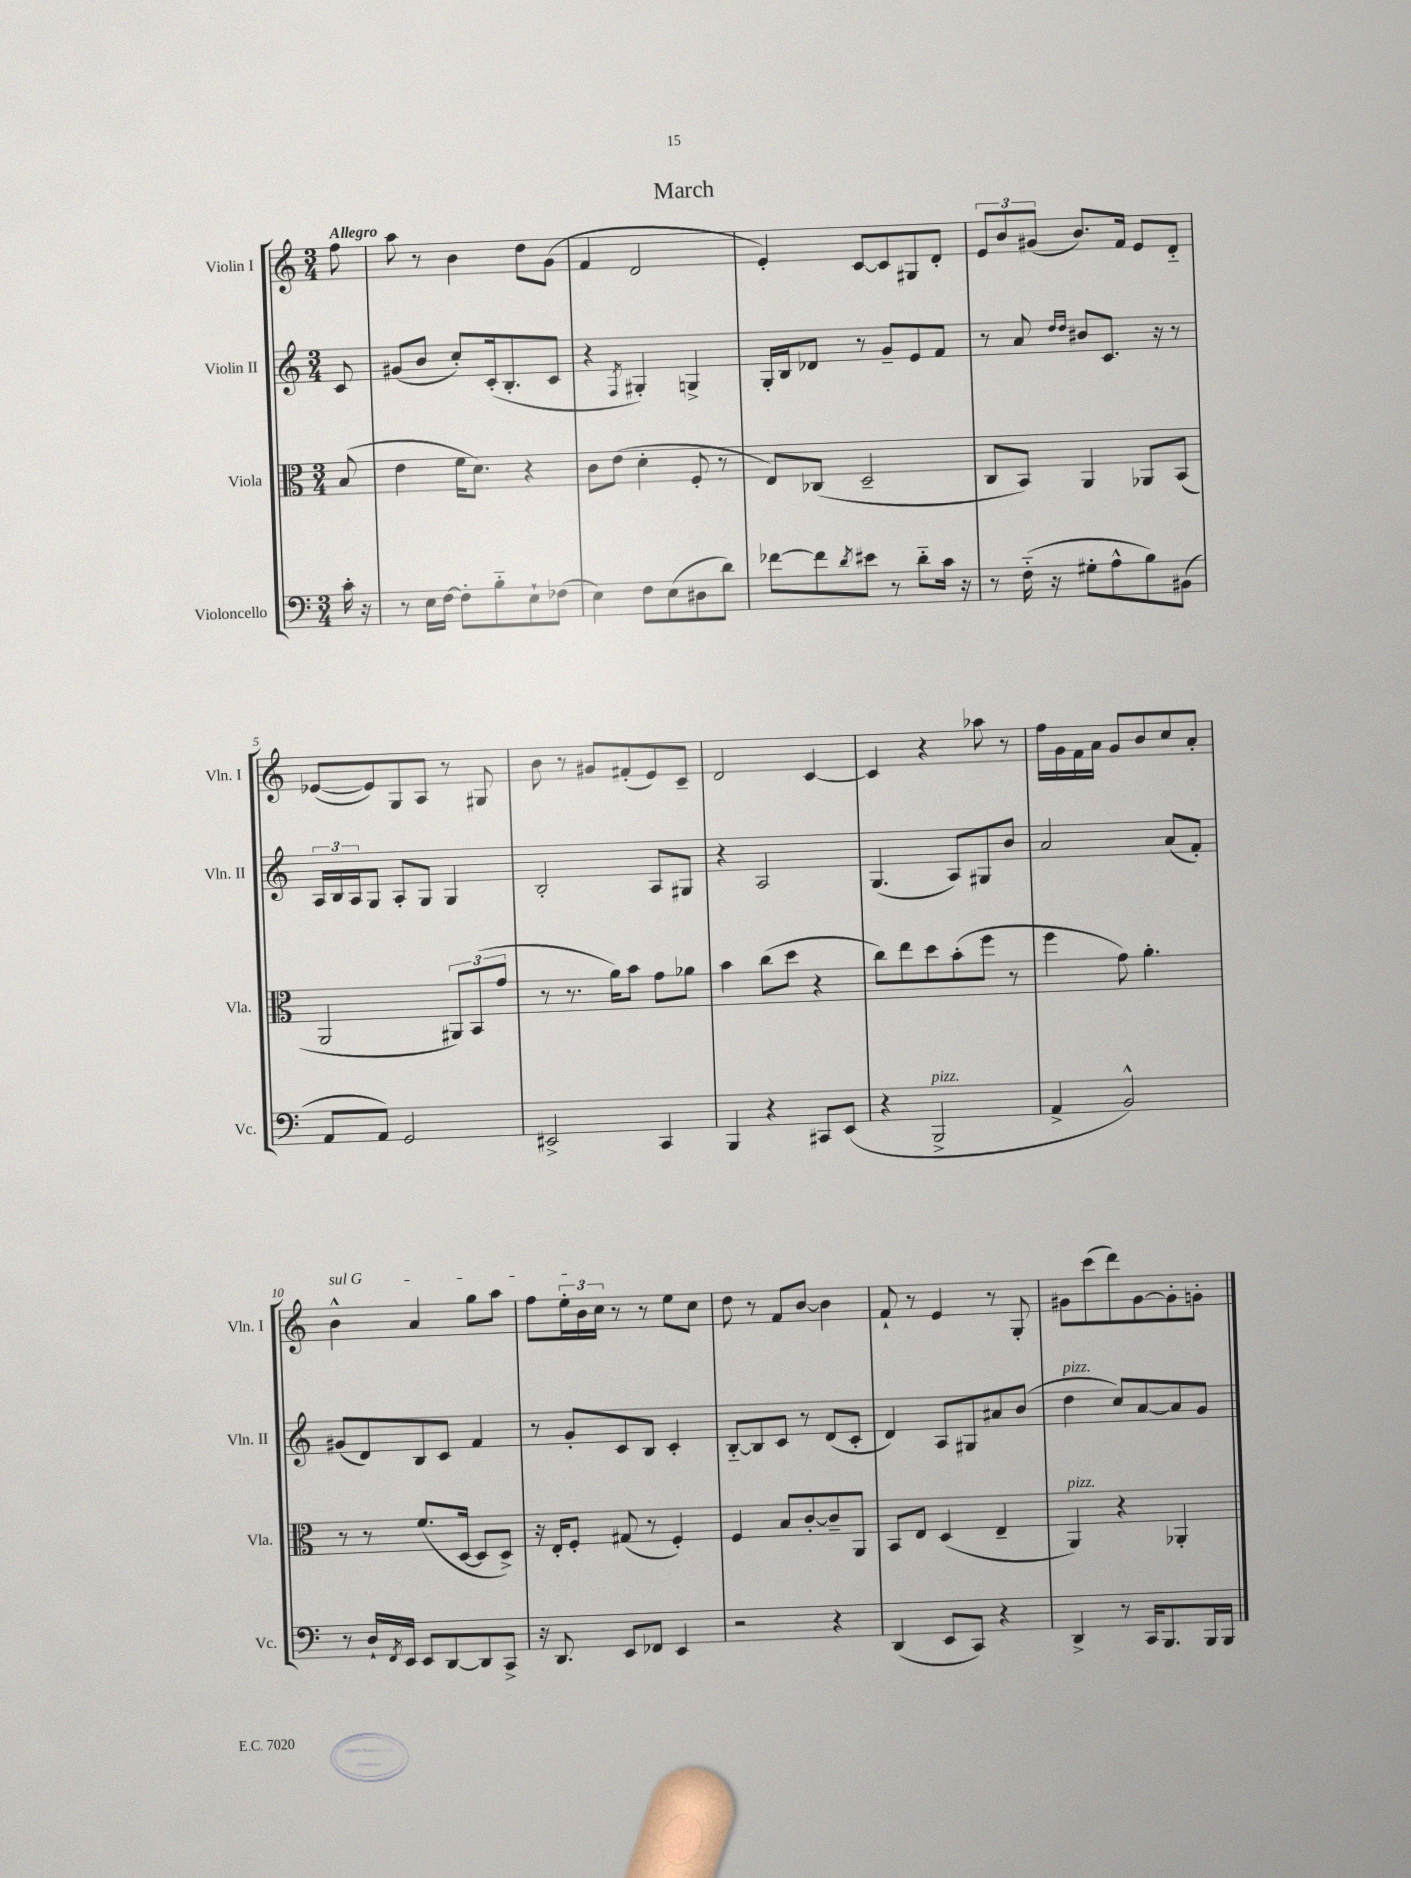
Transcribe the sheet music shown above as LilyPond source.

\header { title = "March" }
<<
\new StaffGroup <<
\new Staff = "s0" \with { instrumentName = "Violin I" shortInstrumentName = "Vln. I" } {
    \clef treble \key c \major \numericTimeSignature \time 3/4 \partial 8 \tempo "Allegro"
    f''8 |
    a''8 r8 b'4 d''8 g'8( |
    f'4 d'2 |
    e'4-.) c'8~ c'8 gis8 d'8-. |
    \tuplet 3/2 { e'8 b'8 gis'8( } b'8.) f'16 e'8 d'8-_ |
    ees'8~( ees'8) g8 a8 r8 gis8 |
    b'8 r8 gis'8 fis'8-.( e'8) c'8-- |
    d'2 c'4~ |
    c'4 r4 aes''8 r8 |
    f''16 g'16 f'16 a'16 g'8 b'8 c''8 a'8-. |
    \once \override TextSpanner.bound-details.left.text = \markup { \italic "sul G" } b'4-^\startTextSpan a'4 g''8 a''8 |
    f''8 \tuplet 3/2 { e''16-. b'16 c''16\stopTextSpan } r8 r8 e''8 c''8 |
    d''8 r8 f'8 b'8~ b'4 |
    f'8-! r8 e'4 r8 g8-. |
    gis'8 c'''8( d'''8) gis'8~ gis'8-. g'8-. \bar "|." |
}
\new Staff = "s1" \with { instrumentName = "Violin II" shortInstrumentName = "Vln. II" } {
    \clef treble \key c \major \numericTimeSignature \time 3/4 \partial 8
    c'8 |
    gis'8( b'8 c''8-.) c'16-.( b8.-. c'8 |
    r4 \acciaccatura { f8 } gis4-.) g4-> |
    g16-. b16 des'8 r8 g'8-- e'8 f'8 |
    r8 a'8 \grace { d''16 d''16 } bis'8 c'8. r16 r8 |
    \tuplet 3/2 { a16 b16 a16 } g8 a8-. g8 g4 |
    b2-. a8 gis8 |
    r4 a2 |
    g4.( a8) gis8 b'8 |
    a'2 a'8( f'8-.) |
    gis'8( d'8) b8 c'8 f'4 |
    r8 g'8-. c'8 b8 c'4-. |
    b8~-_ b8 c'8 r8 d'8( c'8-. |
    d'4) a8 gis8 ais'8 b'8( |
    d''4^\markup { \italic "pizz." } c''8) a'8~ a'8 g'8 \bar "|." |
}
\new Staff = "s2" \with { instrumentName = "Viola" shortInstrumentName = "Vla." } {
    \clef alto \key c \major \numericTimeSignature \time 3/4 \partial 8
    b8( |
    e'4 f'16 d'8.) r4 |
    c'8 e'8( d'4-. f8-. r8 |
    e8) ces8( d2-- |
    c8 b,8) a,4 aes,8 b,8( |
    a,2 \tuplet 3/2 { ais,8) b,8( g'8 } |
    r8 r8. a'16) b'8 g'8 aes'8 |
    b'4 c''8( d''8 r4 |
    c''8) e''8 d''8 b'8-.( f''8 r8 |
    f''4 g'8) a'4.-. |
    r8 r8 f'8.( d16~ d8 d8->) |
    r16 e16-. f8-. gis8( r8 f4-.) |
    f4 b8 c'8~-. c'8-- a,8 |
    b,8 e8 d4( e4-- |
    a,4^\markup { \italic "pizz." }) r4 aes,4-. \bar "|." |
}
\new Staff = "s3" \with { instrumentName = "Violoncello" shortInstrumentName = "Vc." } {
    \clef bass \key c \major \numericTimeSignature \time 3/4 \partial 8
    c'16-. r16 |
    r8 e16 f16~ f8-. b8-_ e8-! fes8( |
    e4) f8 e8( dis8 d'8) |
    fes'8~ fes'8 \acciaccatura { d'8 } eis'8 r8 d'8-_ c'16 r16 |
    r8 f16-_( r16 gis8-. a8-^ b8) bis,8( |
    a,8 a,8) g,2 |
    eis,2-> c,4 |
    b,,4 r4 cis,8 e,8( |
    r4 b,,2->^\markup { \italic "pizz." } |
    a,4-> b,2-^) |
    r8 d16-! \acciaccatura { f,8 } e,16 e,8 d,8~ d,8 c,8-> |
    r16 d,8. e,8 fes,8 e,4 |
    r2 r4 |
    d,4( e,8 c,8) r4 |
    d,4-> r8 c,16 b,,8. b,,16 b,,16 \bar "|." |
}
>>
>>
